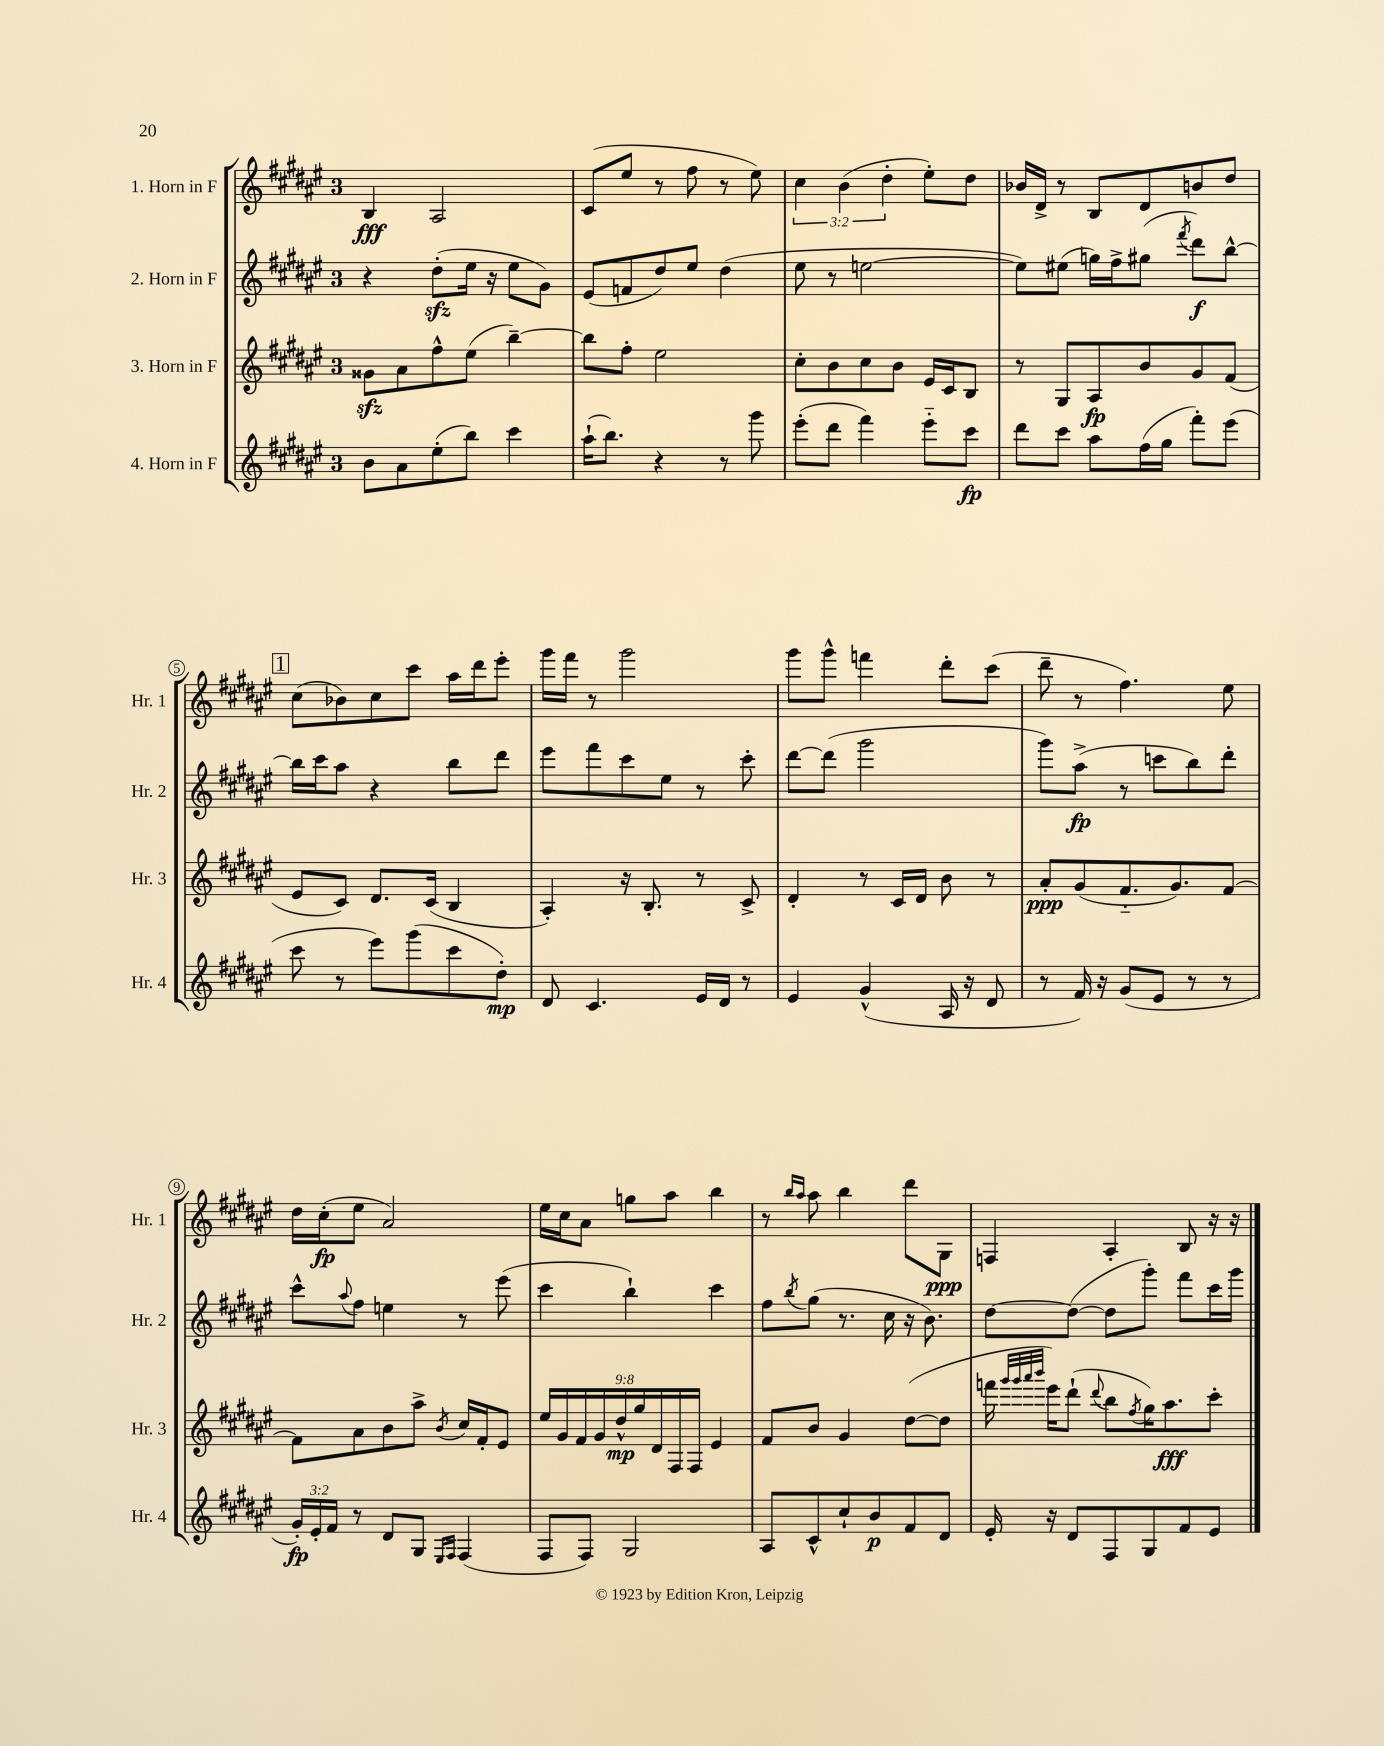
<<
\new StaffGroup <<
\new Staff = "s0" \with { instrumentName = "1. Horn in F" shortInstrumentName = "Hr. 1" } {
    \clef treble \key fis \major \once \override Staff.TimeSignature.style = #'single-digit \time 3/4 \override Staff.TupletNumber.text = #tuplet-number::calc-fraction-text
    b4\fff ais2 |
    cis'8( eis''8 r8 fis''8 r8 eis''8) |
    \tuplet 3/2 { cis''4 b'4( dis''4-. } eis''8-.) dis''8 |
    bes'16 dis'16-> r8 b8 dis'8 b'8 dis''8 |
    \mark \markup { \box "1" } cis''8( bes'8) cis''8 cis'''8 ais''16 dis'''16 eis'''8-. |
    gis'''16 fis'''16 r8 gis'''2 |
    gis'''8 gis'''8-^ f'''4 dis'''8-. cis'''8( |
    dis'''8-- r8 fis''4.) eis''8 |
    dis''16 cis''16-.\fp( eis''8 ais'2) |
    eis''16 cis''16 ais'8 g''8 ais''8 b''4 |
    r8 \grace { b''16 ais''16 } ais''8 b''4 dis'''8 gis8\ppp |
    f4 ais4-. b8 r16 r16 \bar "|." |
}
\new Staff = "s1" \with { instrumentName = "2. Horn in F" shortInstrumentName = "Hr. 2" } {
    \clef treble \key fis \major \once \override Staff.TimeSignature.style = #'single-digit \time 3/4
    r4 dis''8-.\sfz( eis''16 r16 eis''8 gis'8) |
    eis'8( f'8 dis''8) eis''8 dis''4( |
    eis''8 r8 e''2~ |
    e''8) eis''8( g''16) fis''16-> gis''8( \acciaccatura { fis'''8 } dis'''8\f) b''8~-^ |
    \mark \markup { \box "1" } b''16 cis'''16 ais''8 r4 b''8 dis'''8 |
    eis'''8 fis'''8 cis'''8 eis''8 r8 cis'''8-. |
    dis'''8~ dis'''8( gis'''2 |
    gis'''8) ais''8->\fp( r8 c'''8 b''8) dis'''8-. |
    cis'''8-^ \appoggiatura { ais''8 } fis''8 e''4 r8 eis'''8( |
    cis'''4 b''4-!) cis'''4 |
    fis''8 \acciaccatura { b''8 } gis''8( r8. cis''16 r16 b'8.) |
    dis''8~ dis''8~( dis''8 gis'''8-.) fis'''8 cis'''16 gis'''16 \bar "|." |
}
\new Staff = "s2" \with { instrumentName = "3. Horn in F" shortInstrumentName = "Hr. 3" } {
    \clef treble \key fis \major \once \override Staff.TimeSignature.style = #'single-digit \time 3/4 \override Staff.TupletNumber.text = #tuplet-number::calc-fraction-text
    gisis'8\sfz ais'8 fis''8-^ eis''8( b''4~--) |
    b''8 fis''8-. eis''2 |
    cis''8-. b'8 cis''8 b'8 eis'16 cis'16 b8 |
    r8 gis8 ais8\fp b'8 gis'8 fis'8( |
    \mark \markup { \box "1" } eis'8 cis'8) dis'8. cis'16( b4 |
    ais4-.) r16 b8.-. r8 cis'8-> |
    dis'4-. r8 cis'16 dis'16 b'8 r8 |
    ais'8-.\ppp gis'8( fis'8.-_ gis'8.) fis'8~ |
    fis'8 ais'8 b'8 ais''8-> \acciaccatura { b'8 } cis''16 fis'16-. eis'8 |
    \tuplet 9/8 { eis''16 gis'16 fis'16 gis'16 dis''16-^\mp gis''16 dis'16 fis16 fis16 } eis'4 |
    fis'8 b'8 gis'4 dis''8~( dis''8 |
    f'''16 \grace { gis'''32 gis'''32 ais'''32 b'''32 } eis'''16) dis'''8-!( \appoggiatura { dis'''8 } b''8 \acciaccatura { fis''8 } gis''16) ais''8.\fff cis'''8-. \bar "|." |
}
\new Staff = "s3" \with { instrumentName = "4. Horn in F" shortInstrumentName = "Hr. 4" } {
    \clef treble \key fis \major \once \override Staff.TimeSignature.style = #'single-digit \time 3/4 \override Staff.TupletNumber.text = #tuplet-number::calc-fraction-text
    b'8 ais'8 eis''8-.( b''8) cis'''4 |
    ais''16-!( b''8.) r4 r8 gis'''8 |
    eis'''8-.( dis'''8 fis'''4) eis'''8-_ cis'''8\fp |
    dis'''8 cis'''8 ais''8 fis''16( gis''16 fis'''8-.) eis'''8( |
    \mark \markup { \box "1" } cis'''8 r8 eis'''8) gis'''8( cis'''8 dis''8-.\mp) |
    dis'8 cis'4. eis'16 dis'16 r8 |
    eis'4 gis'4-^( ais16 r16 dis'8 |
    r8 fis'16) r16 gis'8( eis'8 r8 r8 |
    \tuplet 3/2 { gis'16-.\fp) eis'16-. fis'16 } r8 dis'8 gis8 \grace { eis16 fis16 } fis4( |
    fis8 fis8) gis2 |
    ais8 cis'8-^ cis''8-! b'8\p fis'8 dis'8 |
    eis'16-. r16 dis'8 fis8 gis8 fis'8 eis'8 \bar "|." |
}
>>
>>
\layout { \context { \Score \override BarNumber.stencil = #(make-stencil-circler 0.1 0.3 ly:text-interface::print) } }
